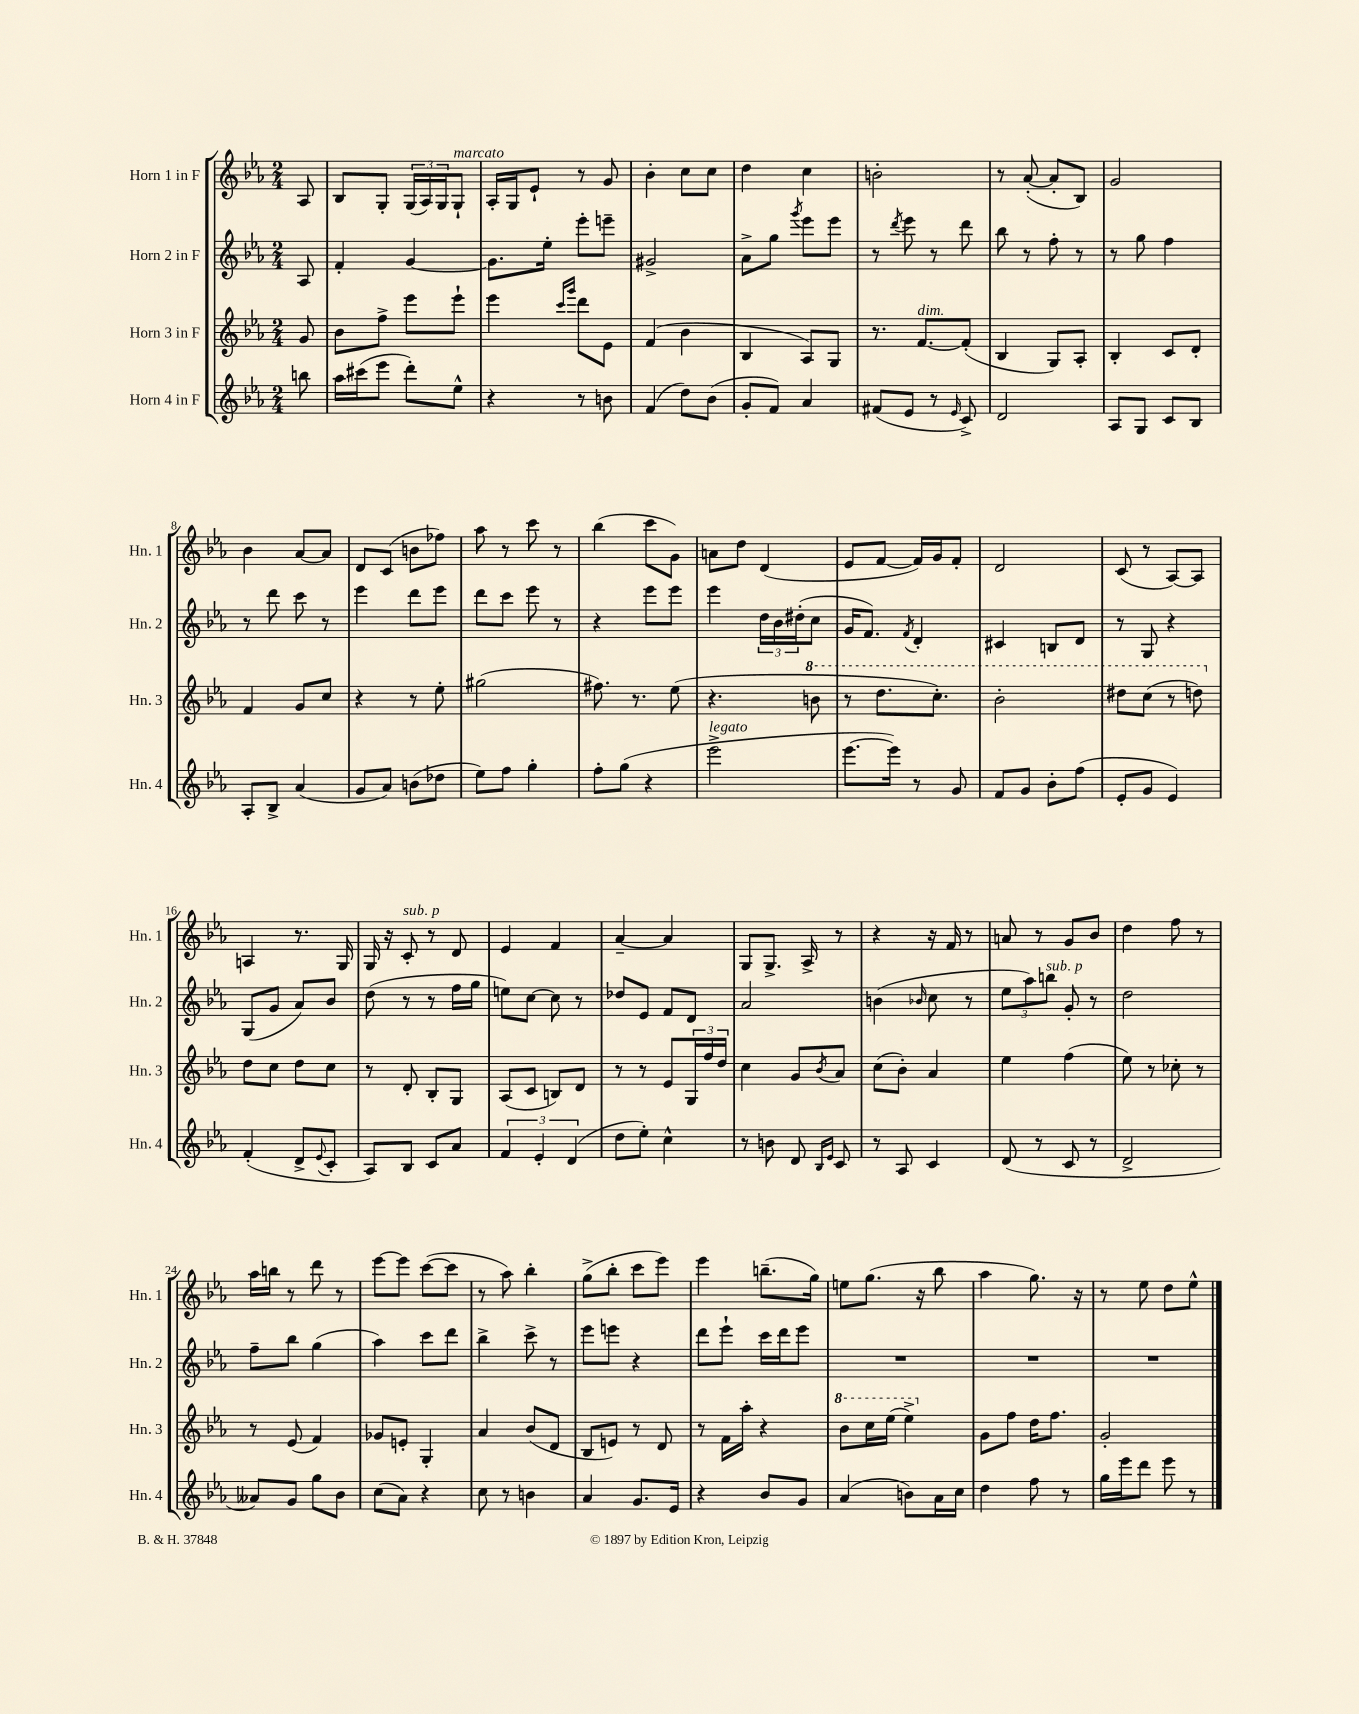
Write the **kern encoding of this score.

**kern	**kern	**kern	**kern
*staff4	*staff3	*staff2	*staff1
*clefG2	*clefG2	*clefG2	*clefG2
*k[b-e-a-]	*k[b-e-a-]	*k[b-e-a-]	*k[b-e-a-]
*M2/4	*M2/4	*M2/4	*M2/4
8bb\	8g/	8A-/	8A-/
=	=	=	=
16aa-\LL	8b-\L	4f'/	8B-/L
(16ccc#\J	.	.	.
8eee-\J	8ff^\J	.	8G'/J
8ddd'\L)	8eee-\L	[4g/	(24G/LL
.	.	.	24A-/)
.	.	.	24G/J
8ee-^^\J	8eee-`\J	.	8G`/J
=	=	=	=
4r	4eee-\	8.g\]L	16A-'/LL
.	.	.	16G/J
.	.	.	8e-`/J
.	.	16ee-'\Jk	.
.	16qqccc/LL	.	.
.	16qqggg/JJ	.	.
8r	8ddd\L	8eee-'\L	8r
8b\	8e-\J	8eee~\J	8g/
=	=	=	=
(4f/	(4f/	2g#^/	4b-'\
8dd\L)	4b-\	.	8cc\L
(8b-\J	.	.	8cc\J
=	=	=	=
8g'/L	4B-/	8a-^\L	4dd\
8f/J)	.	8gg\J	.
.	.	8qggg/	.
4a-/	8A-/L)	8eee-\L	4cc\
.	8G/J	8eee-\J	.
=	=	=	=
(8f#/L	8.r	8r	2b'\
.	.	8qddd/	.
8e-/J	.	8eee-\	.
.	[8.f/L	.	.
8r	.	8r	.
16qqe-/	.	.	.
8c^/)	(8f'/]J	8ddd\	.
=	=	=	=
2d/	4B-/	8bb-\	8r
.	.	8r	([8a-'/
.	8G/L)	8ff'\	8a-'/]L
.	8A-'/J	8r	8B-/J)
=	=	=	=
8A-/L	4B-'/	8r	2g/
8G/J	.	8gg\	.
8c/L	8c/L	4ff\	.
8B-/J	8d'/J	.	.
=	=	=	=
8A-'/L	4f/	8r	4b-\
8B-^/J	.	8ddd\	.
(4a-/	8g/L	8ccc\	[8a-/L
.	8cc/J	8r	8a-/]J
=	=	=	=
8g/L	4r	4eee-\	8d/L
8a-/J)	.	.	(8c/J
(8b\L	8r	8ddd\L	8b\L
8dd-\J	8ee-'\	8eee-\J	8ff-\J)
=	=	=	=
8ee-\L)	(2gg#\	8ddd\L	8aa-\
8ff\J	.	8ccc\J	8r
4gg'\	.	8eee-\	8ccc\
.	.	8r	8r
=	=	=	=
8ff'\L	8.ff#\)	4r	(4bb-\
(8gg\J	.	.	.
.	8.r	.	.
4r	.	8eee-\L	8ccc\L
.	(8ee-\	8eee-\J	8g\J)
=	=	=	=
2eee-^\	4.r	4eee-\	8a\L
.	.	.	8dd\J
.	.	24dd\LL	(4d/
.	.	24b-\	.
.	.	(24dd#'\J	.
.	8bb\	8cc\J	.
=	=	=	=
[8.eee-\L	8r	16g/LK	8e-/L
.	.	8.f/J)	.
.	8.ddd\L	.	[8f/J
16eee-\]Jk)	.	.	.
.	.	8qf/	.
8r	.	4d'/	16f/]LL)
.	8.ccc'\J)	.	16g/J
8g/	.	.	8f'/J
=	=	=	=
8f/L	2bb-'\	4c#/	2d/
8g/J	.	.	.
8b-'\L	.	8B/L	.
(8ff\J	.	8d/J	.
=	=	=	=
8e-'/L	8ddd#\L	8r	(8c/
8g/J	(8ccc\J	8G/	8r
4e-/)	8r	4r	[8A-/L)
.	8ddd\)	.	8A-/]J
=	=	=	=
(4f'/	8dd\L	(8G/L	4A/
.	8cc\J	8g/J	.
8d^/L	8dd\L	8a-/L)	8.r
8qqe-/	.	.	.
8c'/J	8cc\J	8b-/J	.
.	.	.	16G/
=	=	=	=
8A-/L)	8r	(8dd\	16G/
.	.	.	16r
8B-/J	8d'/	8r	8c'/
8c/L	8B-'/L	8r	8r
8a-/J	8G/J	16ff\LL	8d/
.	.	16gg\JJ	.
=	=	=	=
6f/	(8A-/L	8ee\L)	4e-/
.	8c/J	[8cc\J	.
6e-'/	.	.	.
.	8B/L)	8cc\]	4f/
(6d/	.	.	.
.	8d/J	8r	.
=	=	=	=
8dd\L	8r	8dd-/L	[4a-~/
8ee-'\J)	8r	8e-/J	.
4cc^^\	8e-/L	8f/L	4a-/]
.	24G/L	8d/J	.
.	24ff/	.	.
.	24dd/JJ	.	.
=	=	=	=
8r	4cc\	2a-/	8G/L
8b\	.	.	8.G^/J
8d/	8g/L	.	.
.	.	.	16A-^/
16qqB-/LL	.	.	.
16qqe-/JJ	8qb-/	.	.
8c/	8a-/J	.	8r
=	=	=	=
8r	(8cc\L	(4b\	4r
8A-/	8b-'\J)	.	.
.	.	16qqb-/	.
4c/	4a-/	8cc\	16r
.	.	.	16f/
.	.	8r	8r
=	=	=	=
(8d/	4ee-\	12ee-\L	8a/
.	.	12aa-\)	.
8r	.	.	8r
.	.	12bb\J	.
8c/	(4ff\	8g'/	8g/L
8r	.	8r	8b-/J
=	=	=	=
2d^/	8ee-\)	2dd\	4dd\
.	8r	.	.
.	8cc-'\	.	8ff\
.	8r	.	8r
=	=	=	=
8a--/L)	8r	8ff~\L	16aa-\LL
.	.	.	16bb\JJ
8g/J	(8e-/	8bb-\J	8r
8gg\L	4f/)	(4gg\	8ddd\
8b-\J	.	.	8r
=	=	=	=
(8cc\L	8g-/L	4aa-\)	[8eee-\L
8a-\J)	8e'/J	.	8eee-\]J
4r	4G'/	8ccc\L	([8ccc\L
.	.	8ddd\J	8ccc\]J
=	=	=	=
8cc\	4a-/	4bb-^\	8r
8r	.	.	8aa-\)
4b\	(8b-/L	8ccc^\	4bb-'\
.	8d/J	8r	.
=	=	=	=
4a-/	8B-/L	8eee-\L	(8gg^\L
.	8e/J)	8eee\J	8bb-'\J
8.g/L	8r	4r	8ccc\L
.	8d/	.	8eee-\J)
16e-/Jk	.	.	.
=	=	=	=
4r	8r	8ddd\L	4eee-\
.	16f\LL	8eee-`\J	.
.	16aa-'\JJ	.	.
8b-/L	4r	16ccc\LL	(8.bb~\L
.	.	16ddd\J	.
8g/J	.	8eee-\J	.
.	.	.	16gg\Jk)
=	=	=	=
(4a-/	8bb-\L	2r	8ee\L
.	16ccc\L	.	(8.gg\J
.	(16eee-\JJ	.	.
8b\L)	4eee-^\)	.	.
.	.	.	16r
16a-\L	.	.	8bb-\
16cc\JJ	.	.	.
=	=	=	=
4dd\	8g\L	2r	4aa-\
.	8ff\J	.	.
8ff\	16dd\LK	.	8.gg\)
.	8.ff\J	.	.
8r	.	.	.
.	.	.	16r
=	=	=	=
16gg\LL	2g'/	2r	8r
16eee-\J	.	.	.
8ddd\J	.	.	8ee-\
8eee-\	.	.	8dd\L
8r	.	.	8ee-^^\J
==	==	==	==
*-	*-	*-	*-
